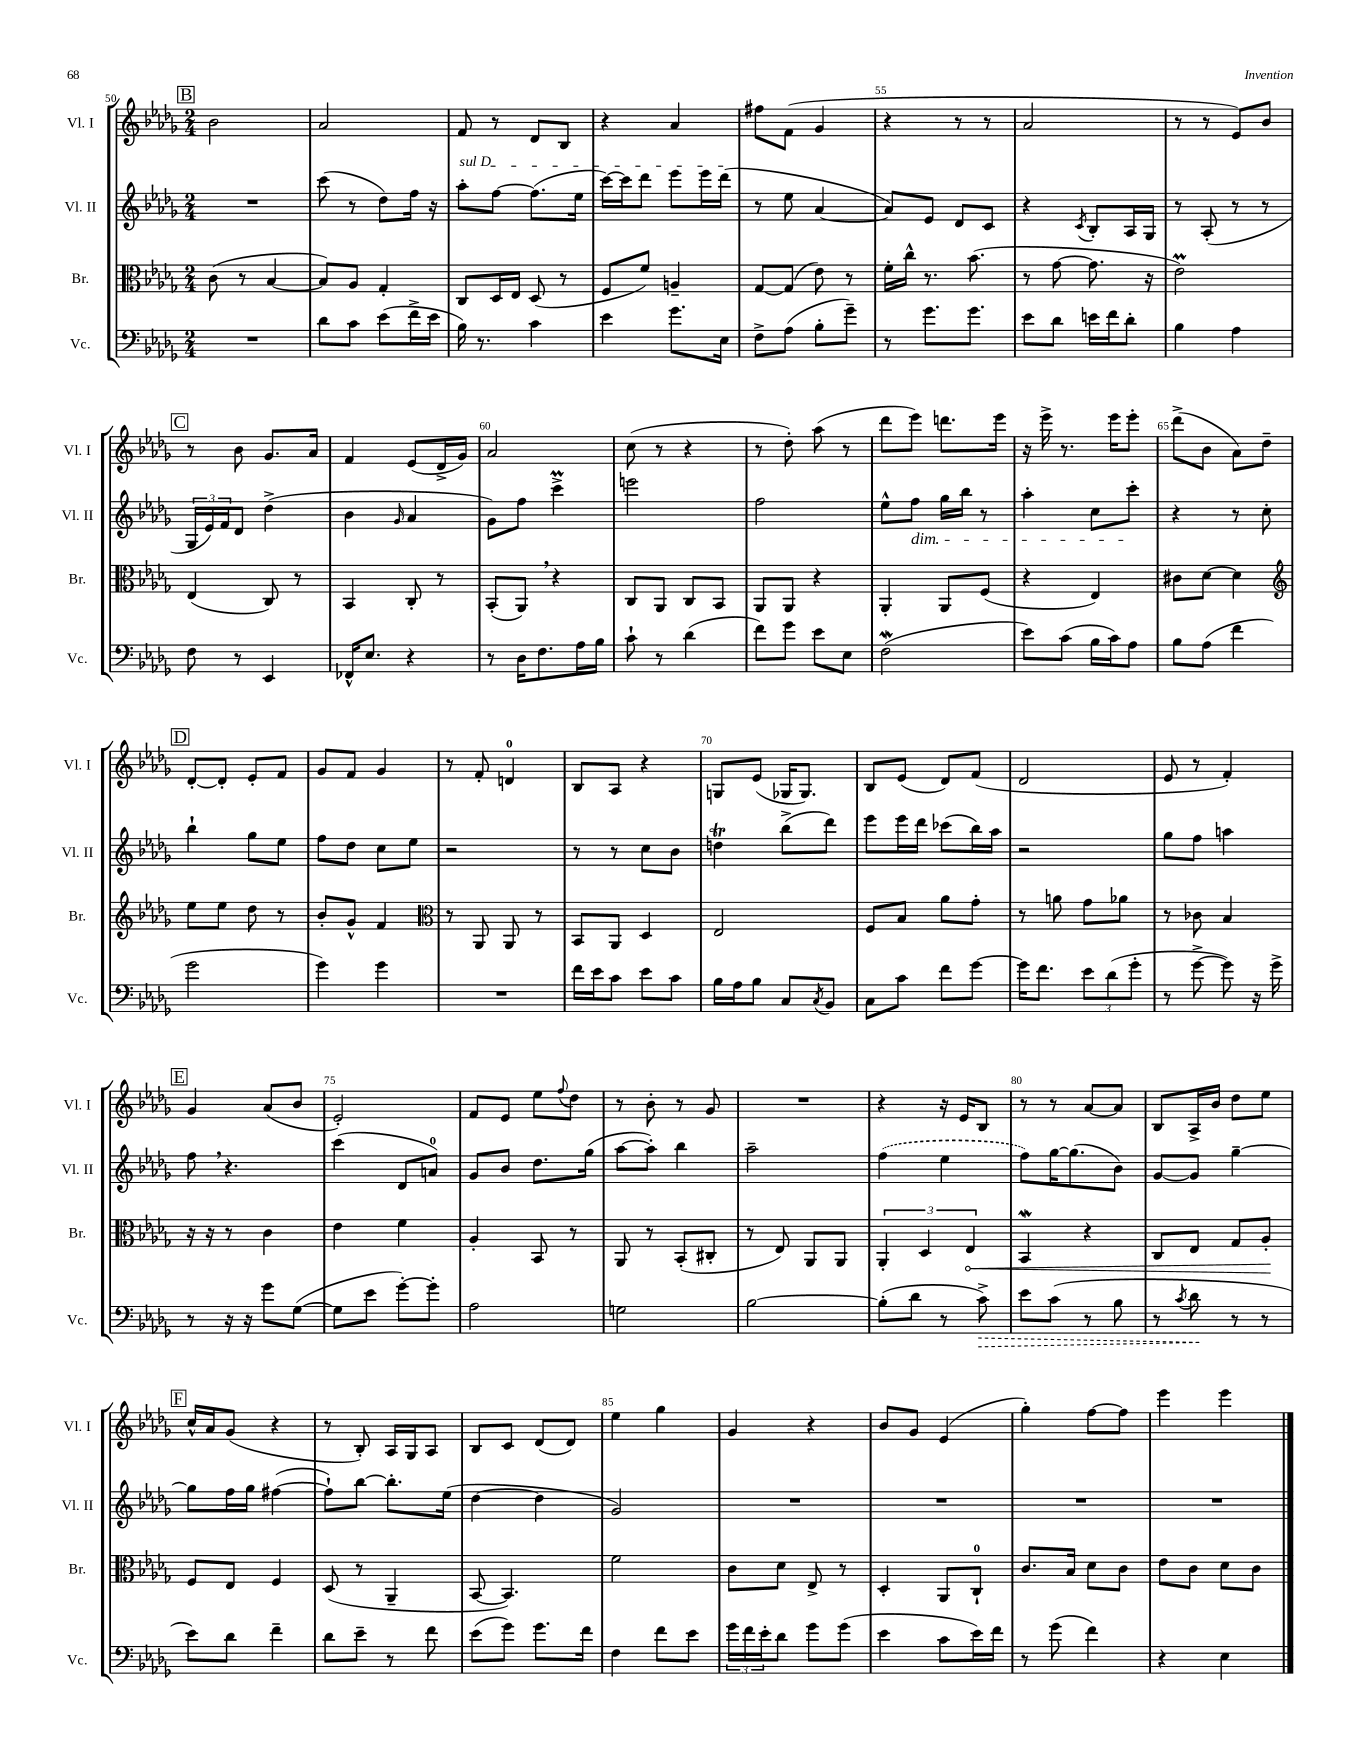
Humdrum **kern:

**kern	**dynam	**kern	**dynam	**kern	**kern
*part4	*part4	*part3	*part3	*part2	*part1
*staff4	*staff4	*staff3	*staff3	*staff2	*staff1
*I"Vc.	*	*I"Br.	*	*I"Vl. II	*I"Vl. I
*I'Vc.	*	*I'Br.	*	*I'Vl. II	*I'Vl. I
*clefF4	*	*clefC3	*	*clefG2	*clefG2
*k[b-e-a-d-g-]	*	*k[b-e-a-d-g-]	*	*k[b-e-a-d-g-]	*k[b-e-a-d-g-]
*M2/4	*	*M2/4	*	*M2/4	*M2/4
!!LO:REH:place=s1:t=B
=50	=50	=50	=50	=50	=50
2r	.	(8c\	.	2r	2b-\
.	.	8r	.	.	.
.	.	[4B-/	.	.	.
=51	=51	=51	=51	=51	=51
8d-\L	.	8B-/L])	.	(8ccc\	2a-/
8c\J	.	8A-/J	.	8r	.
(8e-\L	.	4G-'/	.	8dd-\L)	.
16f^\L	.	.	.	16ff\Jk	.
16e-\JJ	.	.	.	16r	.
=52	=52	=52	=52	=52	=52
!	!	!	!	!LO:TX:a:i:t=sul D	!
16B-\)	.	8C/L	.	8aa-'\L	8f/
8.r	.	.	.	.	.
.	.	16D-/L	.	[8ff\J	8r
.	.	16E-/JJ	.	.	.
4c\	.	(8D-/	.	(8.ff\L]	8d-/L
.	.	8r	.	.	8B-/J
.	.	.	.	16ee-\Jk	.
=53	=53	=53	=53	=53	=53
4e-\	.	8F/L	.	[16ccc\LL)	4r
.	.	.	.	16ccc\J]	.
.	.	8f/J)	.	8ddd-\J	.
8.g-\L	.	4An~/	.	8eee-\L	4a-/
.	.	.	.	16eee-\L	.
16E-\Jk	.	.	.	(16ddd-\JJ	.
=54	=54	=54	=54	=54	=54
8F^\L	.	[8G-/L	.	8r	8ff#X\L
(8A-\J	.	(8G-/J]	.	8ee-\	(8f\J
8B-'\L	.	8e-\)	.	[4a-/	4g-/
8g-~\J)	.	8r	.	.	.
=55	=55	=55	=55	=55	=55
8r	.	16f'\LL	.	8a-/L])	4r
.	.	16cc^^\JJ	.	.	.
8.g-\L	.	8.r	.	8e-/J	.
.	.	.	.	8d-/L	8r
8.g-\J	.	(8.b-\	.	.	.
.	.	.	.	8c/J	8r
=56	=56	=56	=56	=56	=56
8e-\L	.	8r	.	4r	2a-/
8d-\J	.	[8g-\	.	.	.
.	.	.	.	8qc/	.
16en\LL	.	8.g-\]	.	8B-'/L	.
16f\J	.	.	.	.	.
8d-'\J	.	.	.	16A-/L	.
.	.	16r	.	16G-/JJ	.
=57	=57	=57	=57	=57	=57
4B-\	.	2e-M\)	.	8r	8r
.	.	.	.	(8A-'/	8r
4A-\	.	.	.	8r	8e-/L)
.	.	.	.	8r	8b-/J
!!LO:LB:g=z
!!LO:REH:place=s1:t=C
=58	=58	=58	=58	=58	=58
8F\	.	(4E-/	.	24G-/LL	8r
.	.	.	.	24e-/)	.
.	.	.	.	24f/J	.
8r	.	.	.	8d-/J	8b-\
4EE-/	.	8C/)	.	(4dd-^\	8.g-/L
.	.	8r	.	.	.
.	.	.	.	.	16a-/Jk
=59	=59	=59	=59	=59	=59
16FF-X^^/KL	.	4BB-/	.	4b-\	4f/
8.E-/J	.	.	.	.	.
.	.	.	.	16qqg-/	.
4r	.	8C'/	.	4a-/	(8e-/L
.	.	8r	.	.	16d-^/L
.	.	.	.	.	16g-/JJ)
=60	=60	=60	=60	=60	=60
8r	.	(8BB-'/L	.	8g-\L)	2a-/
16D-\KL	.	8AA-,/J)	.	8ff\J	.
8.F\	.	.	.	.	.
.	.	4r	.	4cccm^\	.
16A-\L	.	.	.	.	.
16B-\JJ	.	.	.	.	.
=61	=61	=61	=61	=61	=61
8c`\	.	8C/L	.	2eeen\	(8cc\
8r	.	8AA-/J	.	.	8r
(4d-\	.	8C/L	.	.	4r
.	.	8BB-/J	.	.	.
=62	=62	=62	=62	=62	=62
8f\L)	.	8AA-/L	.	2ff\	8r
8g-\J	.	8AA-/J	.	.	8dd-'\)
8e-\L	.	4r	.	.	(8aa-\
8E-\J	.	.	.	.	8r
=63	=63	=63	=63	=63	=63
(2FW\	.	4AA-'/	.	8ee-^^\L	8ddd-\L
!	!	!	!	!LO:TX:b:i:t=dim.	!
.	.	.	.	8ff\J	8eee-\J)
.	.	8AA-/L	.	16gg-\LL	8.dddn\L
.	.	.	.	16bb-\JJ	.
.	.	(8F/J	.	8r	.
.	.	.	.	.	16eee-\Jk
=64	=64	=64	=64	=64	=64
8e-\L)	.	4r	.	4aa-'\	16r
.	.	.	.	.	16eee-^\
(8c\J	.	.	.	.	8.r
16B-\LL	.	4E-/)	.	8cc\L	.
16c\J)	.	.	.	.	16eee-\KL
8A-\J	.	.	.	8ccc'\J	8eee-'\J
=65	=65	=65	=65	=65	=65
8B-\L	.	8c#X\L	.	4r	(8ddd-^\L
(8A-\J	.	[8d-\J	.	.	8b-\J
4f\	.	4d-\]	.	8r	8a-\L)
.	.	.	.	8cc'\	8dd-~\J
!!LO:LB:g=z
!!LO:REH:place=s1:t=D
=66	=66	=66	=66	=66	=66
*	*	*clefG2	*	*	*
2g-\	.	8ee-\L	.	4bb-`\	[8d-'/L
.	.	8ee-\J	.	.	8d-'/J]
.	.	8dd-\	.	8gg-\L	8e-'/L
.	.	8r	.	8ee-\J	8f/J
=67	=67	=67	=67	=67	=67
4g-\)	.	8b-'/L	.	8ff\L	8g-/L
.	.	8g-^^/J	.	8dd-\J	8f/J
4g-\	.	4f/	.	8cc\L	4g-/
.	.	.	.	8ee-\J	.
=68	=68	=68	=68	=68	=68
*	*	*clefC3	*	*	*
2r	.	8r	.	2r	8r
.	.	8AA-/	.	.	8f'/
.	.	8AA-/	.	.	4dn/
.	.	8r	.	.	.
=69	=69	=69	=69	=69	=69
16f\LL	.	8BB-/L	.	8r	8B-/L
16e-\J	.	.	.	.	.
8c\J	.	8AA-/J	.	8r	8A-/J
8e-\L	.	4D-/	.	8cc\L	4r
8c\J	.	.	.	8b-\J	.
=70	=70	=70	=70	=70	=70
16B-\LL	.	2E-/	.	4ddnt\	8Gn/L
16A-\J	.	.	.	.	.
8B-\J	.	.	.	.	(8e-/J
8C/L	.	.	.	(8bb-^\L	16G-X/KL
.	.	.	.	.	8.G-/J)
8qC/	.	.	.	.	.
8BB-/J	.	.	.	8ddd-\J)	.
=71	=71	=71	=71	=71	=71
8C\L	.	8F/L	.	8eee-\L	8B-/L
8c\J	.	8B-/J	.	16eee-\L	(8e-/J
.	.	.	.	16ddd-\JJ	.
8f\L	.	8a-\L	.	(8ccc-X\L	8d-/L)
[8g-\J	.	8g-'\J	.	16bb-\L)	(8f/J
.	.	.	.	16aa-\JJ	.
=72	=72	=72	=72	=72	=72
16g-\KL]	.	8r	.	2r	2d-/
8.f\J	.	.	.	.	.
.	.	8an\	.	.	.
12e-\L	.	8g-\L	.	.	.
(12d-\	.	.	.	.	.
.	.	8a-X\J	.	.	.
12g-'\J	.	.	.	.	.
=73	=73	=73	=73	=73	=73
8r	.	8r	.	8gg-\L	8e-/
[8g-^\	.	8c-X\	.	8ff\J	8r
8g-\])	.	4B-/	.	4aan\	4f'/)
16r	.	.	.	.	.
16g-^\	.	.	.	.	.
!!LO:LB:g=z
!!LO:REH:place=s1:t=E
=74	=74	=74	=74	=74	=74
8r	.	16r	.	8ff,\	4g-/
.	.	16r	.	.	.
16r	.	8r	.	4.r	.
16r	.	.	.	.	.
8g-\L	.	4c\	.	.	(8a-/L
([8G-\J	.	.	.	.	8b-/J
=75	=75	=75	=75	=75	=75
8G-\L]	.	4e-\	.	(4ccc\	2e-'/)
8e-\J	.	.	.	.	.
[8g-'\L)	.	4f\	.	8d-/L	.
8g-'\J]	.	.	.	8an/J)	.
=76	=76	=76	=76	=76	=76
2A-\	.	4A-'/	.	8g-/L	8f/L
.	.	.	.	8b-/J	8e-/J
.	.	8BB-/	.	8.dd-\L	8ee-\L
.	.	.	.	.	8qqff/
.	.	8r	.	.	8dd-\J
.	.	.	.	(16gg-\Jk	.
=77	=77	=77	=77	=77	=77
2Gn\	.	8AA-/	.	[8aa-\L	8r
.	.	8r	.	8aa-'\J])	8b-'\
.	.	(8BB-'/L	.	4bb-\	8r
.	.	8C#X'/J	.	.	8g-/
=78	=78	=78	=78	=78	=78
[2B-\	.	8r	.	2aa-~\	2r
.	.	8E-/)	.	.	.
.	.	8AA-/L	.	.	.
.	.	8AA-/J	.	.	.
=79	=79	=79	=79	=79	=79
(8B-'\L]	.	6AA-'/	.	(4ff\	4r
8d-\J	.	.	.	.	.
.	.	6D-/	.	.	.
8r	.	.	.	4ee-\	16r
.	.	.	.	.	16e-/KL
!	!	!	!LO:HP:b	!	!
.	.	6E-/	<	.	.
!	!LO:HP:b	!	!	!	!
8c^\)	>	.	.	.	8B-/J
=80	=80	=80	=80	=80	=80
8e-\L	.	4BB-W/	.	8ff\L)	8r
(8c\J	.	.	.	[16gg-\K	8r
.	.	.	.	(8.gg-\]	.
8r	.	4r	.	.	[8a-/L
8B-\	.	.	.	8b-\J)	8a-/J]
=81	=81	=81	=81	=81	=81
8r	.	8C/L	.	[8g-/L	8B-/L
8qc/	.	.	.	.	.
8d-\	.	8E-/J	.	8g-/J]	16A-^/L
.	.	.	.	.	16b-/JJ
8r	]	8G-/L	.	[4gg-~\	8dd-\L
8r	.	8A-'/J	.	.	8ee-\J
.	.	.	[	.	.
!!LO:LB:g=z
!!LO:REH:place=s1:t=F
=82	=82	=82	=82	=82	=82
8e-\L)	.	8F/L	.	8gg-\L]	16cc^^/LL
.	.	.	.	.	16a-/J
8d-\J	.	8E-/J	.	16ff\L	(8g-/J
.	.	.	.	16gg-\JJ	.
4f~\	.	4F/	.	([4ff#X\	4r
=83	=83	=83	=83	=83	=83
8d-\L	.	(8D-/	.	8ff#`\L])	8r
8e-~\J	.	8r	.	[8bb-\J	8B-'/)
8r	.	4AA-~/	.	8.bb-'\L]	16A-/LL
.	.	.	.	.	16G-/J
8f\	.	.	.	.	8A-/J
.	.	.	.	(16ee-\Jk	.
=84	=84	=84	=84	=84	=84
(8e-\L	.	[8BB-/	.	[4dd-\	8B-/L
8g-\J)	.	4.BB-/])	.	.	8c/J
8.g-\L	.	.	.	4dd-\]	(8d-/L
.	.	.	.	.	8d-/J)
16f\Jk	.	.	.	.	.
=85	=85	=85	=85	=85	=85
4F\	.	2f\	.	2g-/)	4ee-\
8f\L	.	.	.	.	4gg-\
8e-\J	.	.	.	.	.
=86	=86	=86	=86	=86	=86
24g-\LL	.	8c\L	.	2r	4g-/
24f\	.	.	.	.	.
24e-'\J	.	.	.	.	.
8d-\J	.	8d-\J	.	.	.
8g-\L	.	8E-^/	.	.	4r
(8g-\J	.	8r	.	.	.
=87	=87	=87	=87	=87	=87
4e-\	.	4D-'/	.	2r	8b-/L
.	.	.	.	.	8g-/J
8c\L	.	8AA-/L	.	.	(4e-/
16e-\L)	.	8C`/J	.	.	.
16f\JJ	.	.	.	.	.
=88	=88	=88	=88	=88	=88
8r	.	8.c/L	.	2r	4gg-'\)
(8g-\	.	.	.	.	.
.	.	16B-/Jk	.	.	.
4f\)	.	8d-\L	.	.	[8ff\L
.	.	8c\J	.	.	8ff\J]
=89	=89	=89	=89	=89	=89
4r	.	8e-\L	.	2r	4eee-\
.	.	8c\J	.	.	.
4E-\	.	8d-\L	.	.	4eee-\
.	.	8c\J	.	.	.
==	==	==	==	==	==
*-	*-	*-	*-	*-	*-
